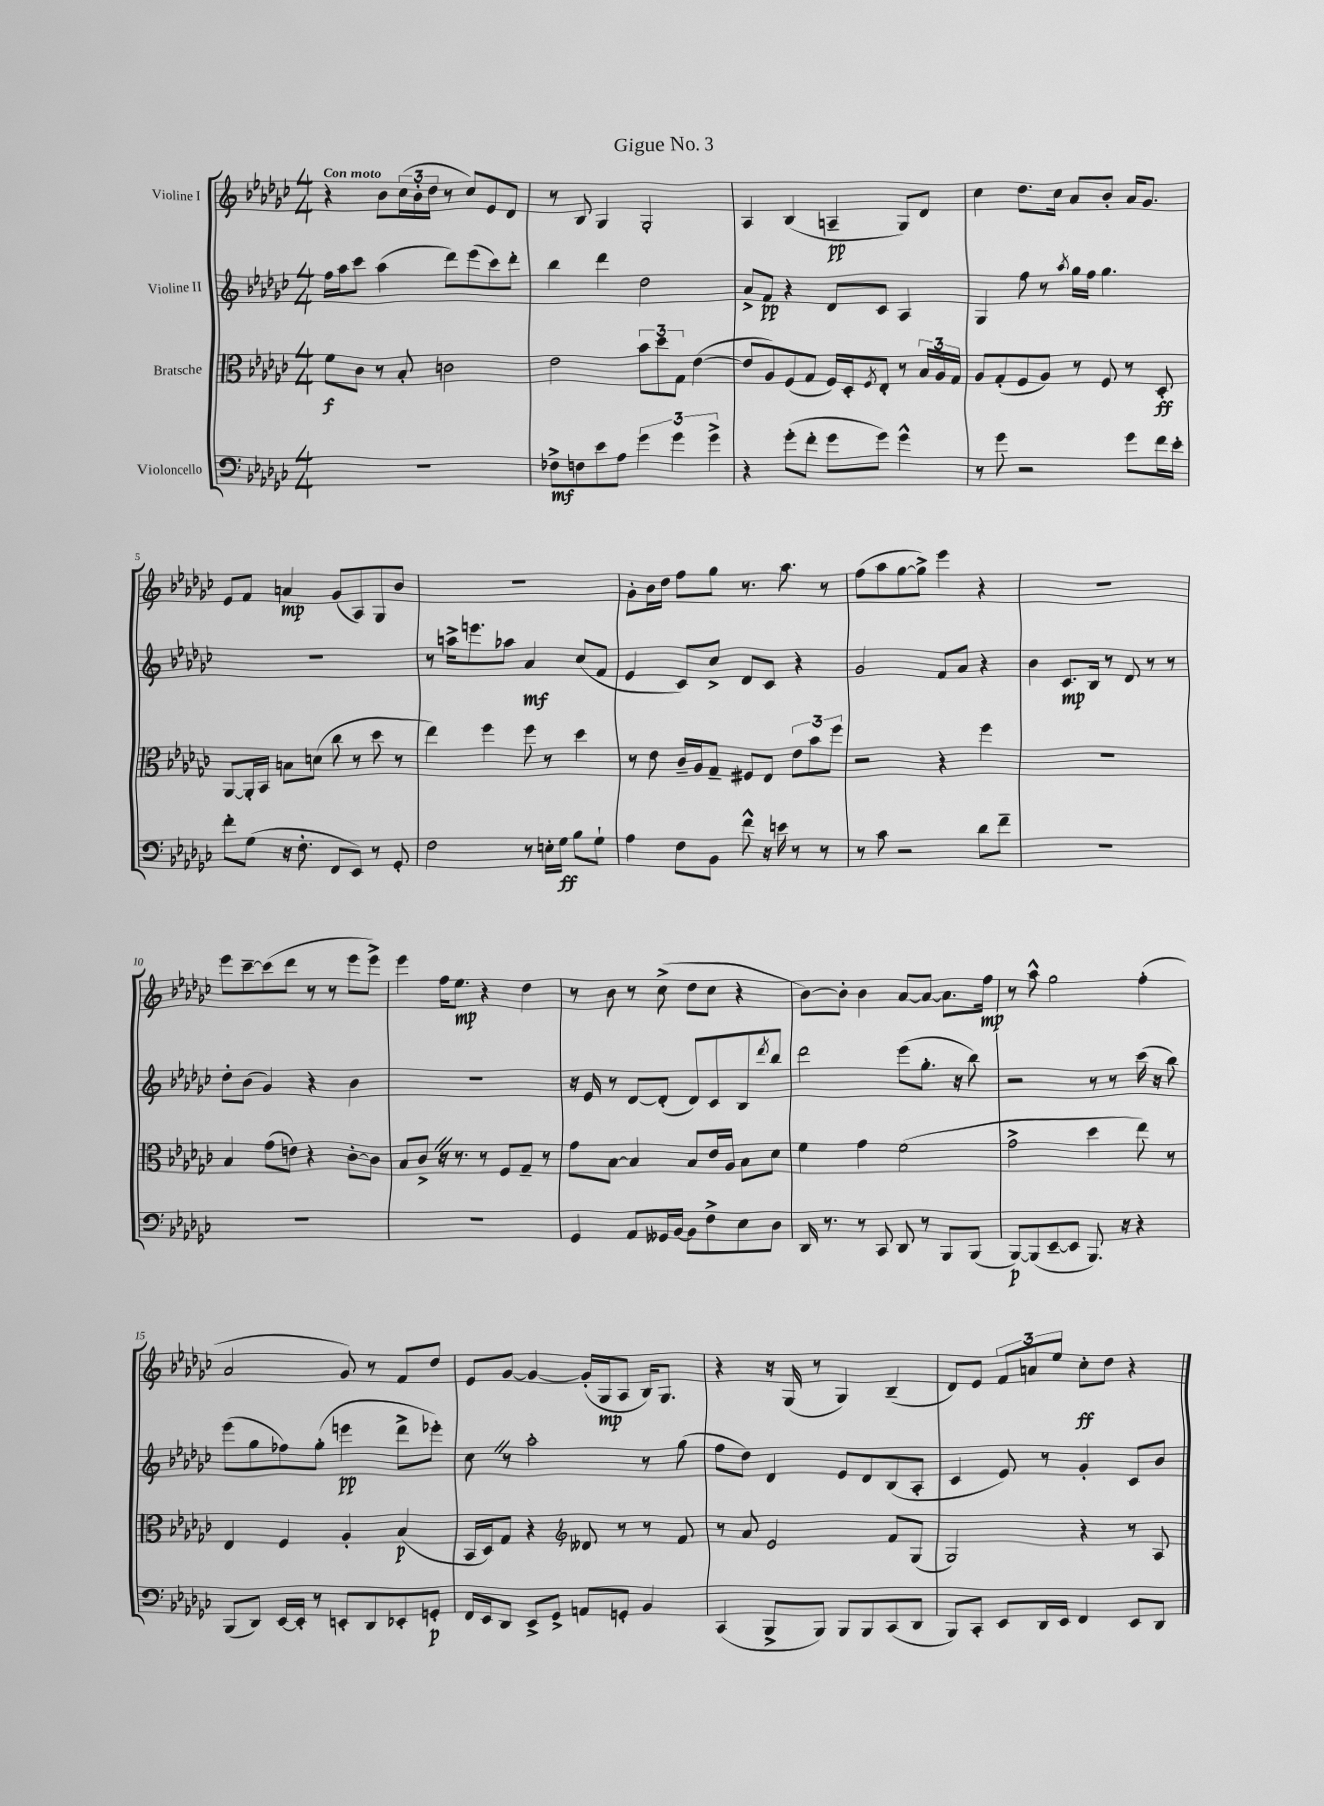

**kern	**kern	**kern	**kern
*staff4	*staff3	*staff2	*staff1
*clefF4	*clefC3	*clefG2	*clefG2
*k[b-e-a-d-g-c-]	*k[b-e-a-d-g-c-]	*k[b-e-a-d-g-c-]	*k[b-e-a-d-g-c-]
*M4/4	*M4/4	*M4/4	*M4/4
1r	8f	16ff	4r
.	.	16aa-	.
.	8c-	8ccc-	.
.	8r	(4aa-	8b-
.	8B-'	.	(24cc-
.	.	.	24b-'
.	.	.	24dd-
.	2c	8ddd-)	8r
.	.	(8eee-	8cc-)
.	.	8ccc-)	8e-
.	.	8ddd-'	8d-
=	=	=	=
8F-^	2e-	4bb-	8r
8F	.	.	8B-
8e-	.	4ddd-	4G-
8A-	.	.	.
6g-	12b-	2dd-	2G-'
.	12dd-	.	.
6g-	12G-	.	.
.	([4e-	.	.
6g-^	.	.	.
=	=	=	=
4r	8e-]	8a-^	4A-
.	8A-)	8f	.
(8g-'	(8F	4r	(4B-
8f'	8G-	.	.
8g-	16F)	8d-	4A~
.	16D-'	.	.
.	8qF	.	.
8g-)	8E-'	8c-	.
4g-^^	8r	4A-	8G-)
.	24B-	.	8d-
.	24A-	.	.
.	24G-	.	.
=	=	=	=
8r	8A-	4G-	4cc-
8g-	(8G-'	.	.
2r	8F	8ff	8.dd-
.	8A-)	8r	.
.	.	.	16cc-
.	.	8qaa-	.
.	8r	16gg-	8a-
.	.	16ff	.
.	8F	4.gg-	8b-'
8g-	8r	.	16a-
.	.	.	8.g-
16f	8D-'	.	.
16e-'	.	.	.
=	=	=	=
8f'	[8AA-	1r	8e-
(8G-	16AA-']	.	8f
.	16BB-	.	.
16r	8B	.	4a
8.F'	.	.	.
.	(8d	.	.
8FF	8cc-	.	(8g-
8EE-)	8r	.	8A-)
8r	8dd-	.	8G-
8GG-'	8r	.	8b-
=	=	=	=
2F	4ee-)	8r	1r
.	.	16aa^	.
.	.	8.eee	.
.	4ff	.	.
.	.	8aa-	.
8r	8ff	4a-	.
16E'	8r	.	.
16G-	.	.	.
8B-	4dd-	(8cc-	.
8G-`	.	8f	.
=	=	=	=
4A-	8r	4e-	8g-'
.	8e-	.	16b-
.	.	.	16dd-
8F	16c-~	8c-)	8ff
.	16A-	.	.
8BB-	8G-~	8cc-^	8gg-
8f^^	8F#	8d-	8.r
16r	8E-	8c-	.
16e	.	.	8.aa-
8r	12e-	4r	.
.	12b-	.	.
8r	.	.	8r
.	12ff	.	.
=	=	=	=
8r	2r	2g-	(8ff
8c-	.	.	8aa-
2r	.	.	[8gg-
.	.	.	8gg-^])
.	4r	8f	4eee-
.	.	8a-	.
8d-	4ff	4r	4r
8f~	.	.	.
=	=	=	=
1r	1r	4b-	1r
.	.	8.c-	.
.	.	16B-	.
.	.	8r	.
.	.	8d-	.
.	.	8r	.
.	.	8r	.
=	=	=	=
1r	4B-	8dd-'	8eee-
.	.	(8b-	[8ccc-~
.	(8g-	4g-)	(8ccc-]
.	8e)	.	8ddd-
.	4r	4r	8r
.	.	.	8r
.	[8c-'	4b-	8eee-
.	8c-]	.	8eee-^)
=	=	=	=
1r	8B-	1r	4eee-
.	8c-^	.	.
.	16r	.	16ff
.	8.r	.	8.ee-
.	8r	.	4r
.	8F	.	.
.	8G-~	.	4dd-
.	8r	.	.
=	=	=	=
4GG-	8g-	16r	8r
.	.	16e-	.
.	[8B-	8r	8b-
8AA-	4B-]	[8d-	8r
16GG--	.	(8d-']	(8cc-^
[16BB-	.	.	.
8BB-]	8B-	8d-)	8dd-
8F^	16e-	8c-	8cc-
.	16A-	.	.
8E-	8B-	8B-	4r
.	.	8qddd-	.
8D-	8d-	8bb-	.
=	=	=	=
16DD-	4f	2ddd-	[8b-)
8.r	.	.	.
.	.	.	8b-']
8r	4g-	.	4b-
8CC-	.	.	.
8DD-	(2f	(8eee-	[8a-
8r	.	8.gg-'	8a-_
8BBB-	.	.	8.a-]
.	.	16r	.
(8BBB-	.	8bb-)	.
.	.	.	16ff
=	=	=	=
[8BBB-)	2g-^	2r	8r
(8BBB-]	.	.	8aa-^^
[8EE-~	.	.	2gg-
8EE-]	.	.	.
8.BBB-)	4dd-	8r	.
.	.	8r	.
16r	.	.	.
4r	8ee-)	(16ccc-	(4ff'
.	.	16r	.
.	8r	8bb-)	.
=	=	=	=
(8BBB-	4E-	(8eee-	2a-
8DD-)	.	8gg-	.
[16EE-	4F	8ff-)	.
16EE-']	.	.	.
8r	.	(8gg-'	.
8EE'	4A-'	4eee	8g-)
8DD-	.	.	8r
8EE-'	(4B-	8ddd-^	8f
8GG'	.	8eee-')	8dd-
=	=	=	=
16FF	16BB-	8cc-	8e-
16EE-	16D-)	.	.
8DD-	8G-	8r	[8g-
8EE-^	4r	2aa-'	4g-_
8GG-^	.	.	.
*	*clefG2	*	*
8AA	8d--	.	(16g-']
.	.	.	16G-
8GG'	8r	.	8A-
4BB-	8r	8r	16B-)
.	.	.	8.G-
.	8f	(8gg-	.
=	=	=	=
(4CC-	8r	8ff	4r
.	8a-	8dd-)	.
8BBB-^	2e-	4d-	16r
.	.	.	(16G-
8BBB-)	.	.	8r
8BBB-	.	8e-	4G-)
8BBB-	.	8d-	.
(8CC-	8f	(8B-	(4B-~
8DD-	(8G-	8A-'	.
=	=	=	=
8BBB-)	2G-)	4c-	8d-)
8CC-'	.	.	8e-
8EE-	.	8e-)	12f
.	.	.	12a
16DD-	.	8r	.
.	.	.	12ee-
16EE-	.	.	.
4FF	4r	4g-'	8cc-'
.	.	.	8dd-
8EE-	8r	8c-	4r
8DD-	8A-	8b-	.
==	==	==	==
*-	*-	*-	*-
